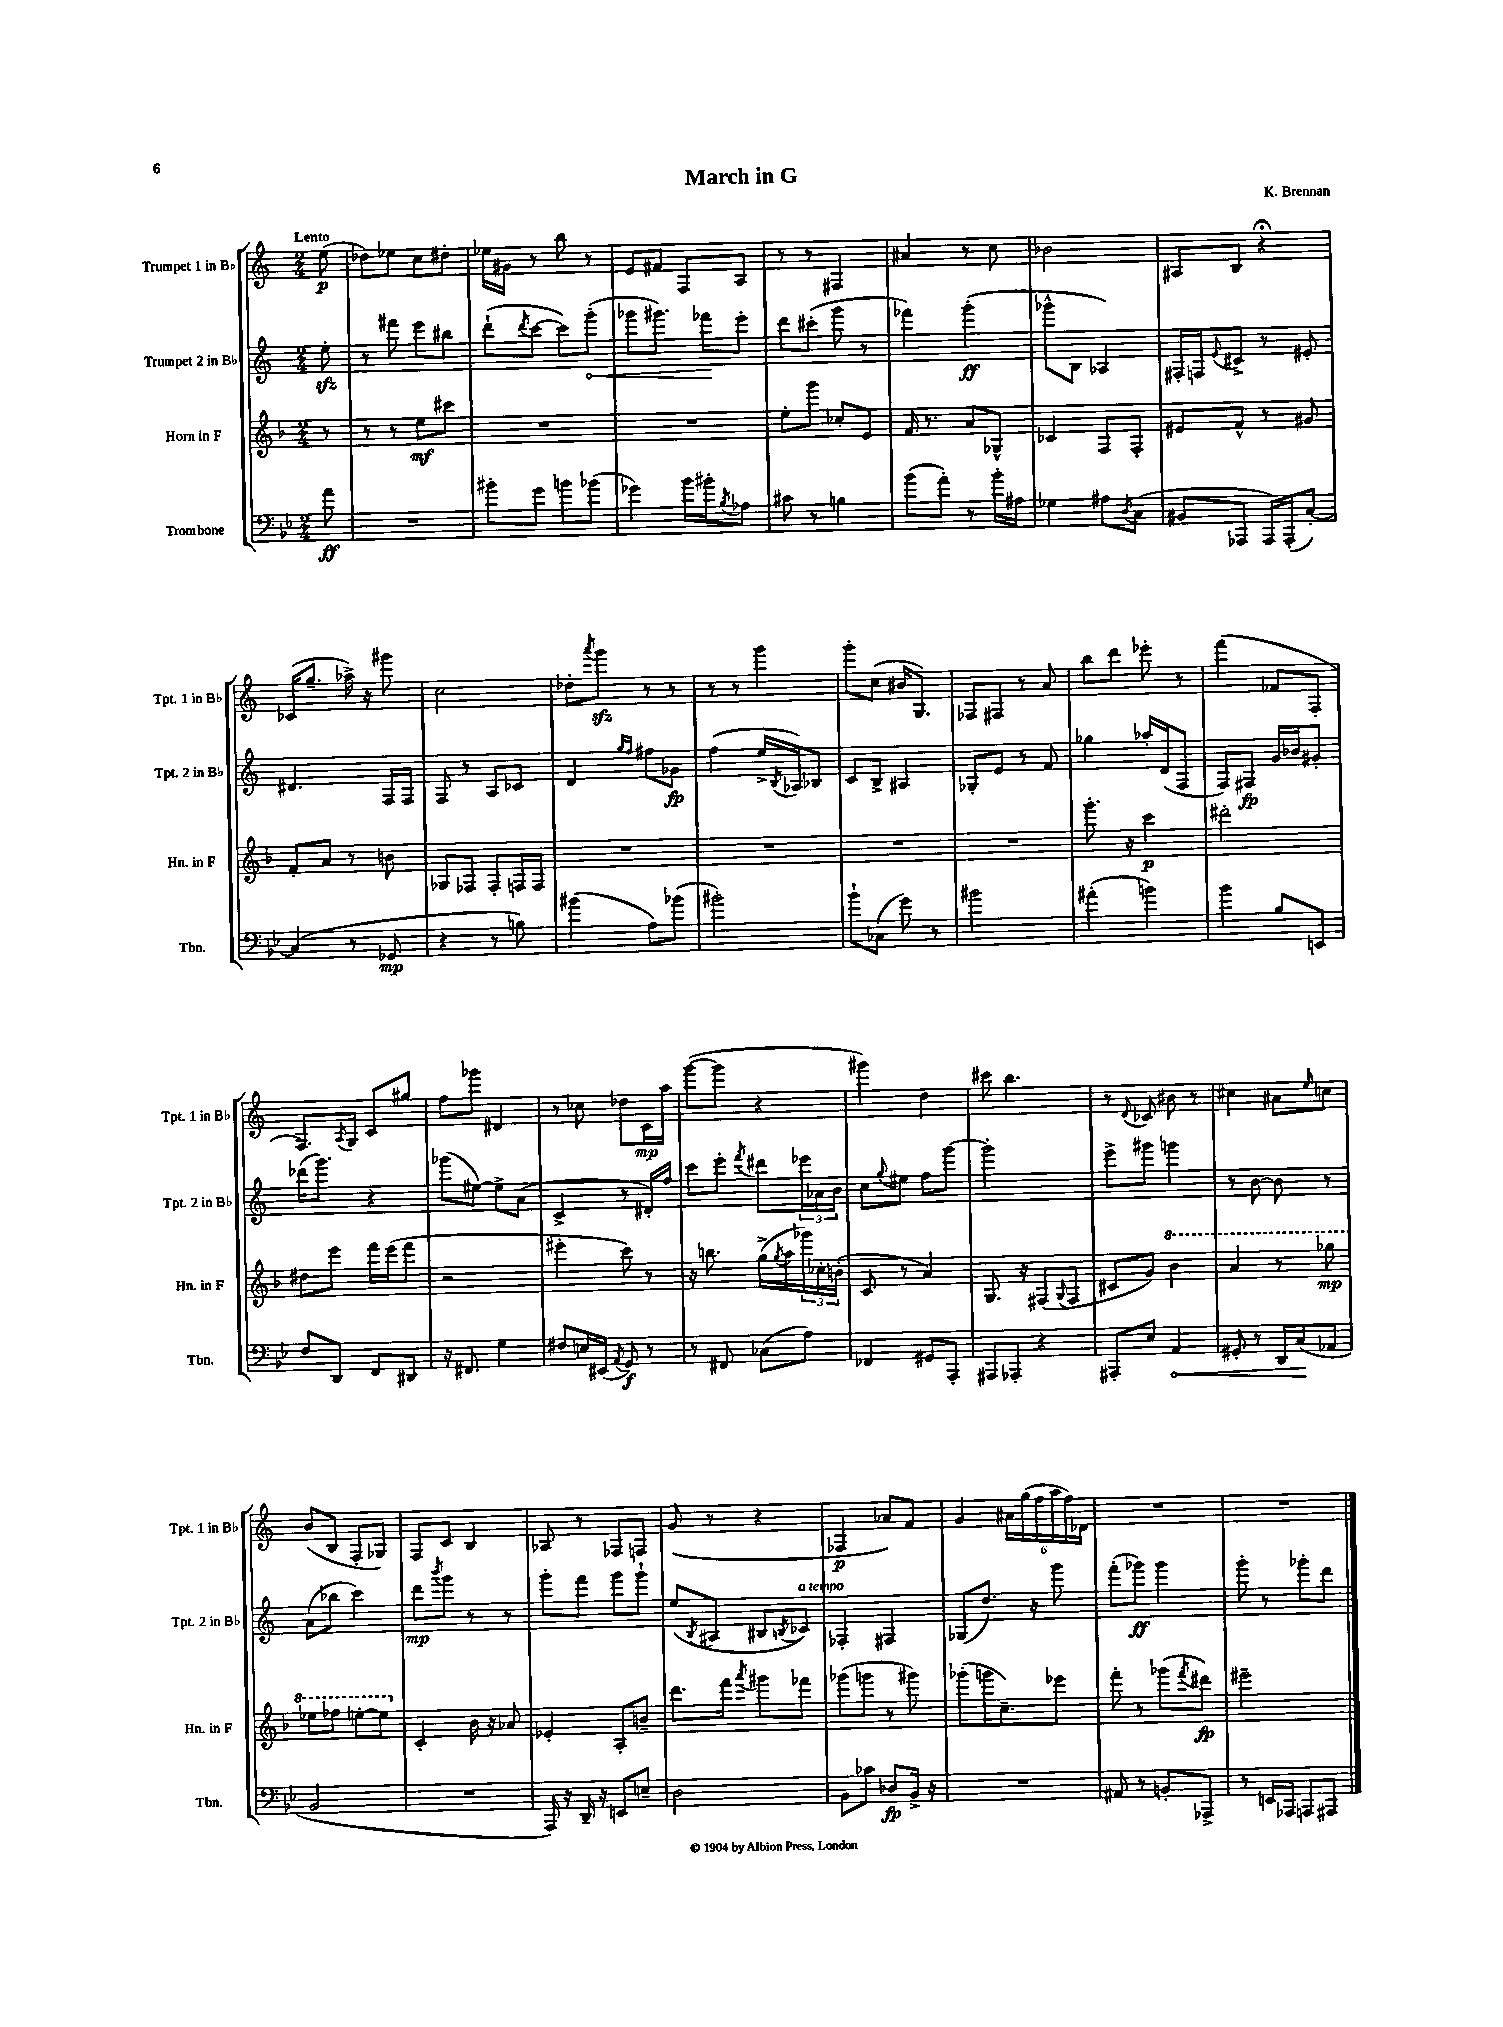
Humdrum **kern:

**kern	**kern	**kern	**kern
*staff4	*staff3	*staff2	*staff1
*clefF4	*clefG2	*clefG2	*clefG2
*k[b-e-]	*k[b-]	*k[]	*k[]
*M2/4	*M2/4	*M2/4	*M2/4
8a	8r	8ee'	(8ee
=	=	=	=
2r	8r	8r	8dd-)
.	8r	8fff#	8ee-
.	8ee	8eee	8cc
.	8ccc#	8bb#	8dd#'
=	=	=	=
8b#'	2r	(8ddd`	16ee-
.	.	.	16g#
.	.	8qddd	.
8g	.	[8ccc	8r
8b	.	8ccc])	8bb
(8b-	.	(8ggg'	8r
=	=	=	=
4g-)	2r	8ggg-	8e
.	.	8.ggg#)	8f#
16b-	.	.	8F
16b#'	.	16fff-	.
8qB-	.	.	.
8A-	.	8eee'	8A
=	=	=	=
8c#	8ee'	8ddd	8r
8r	8ggg	(8ccc#'	8r
4B	8cc-'	8ggg	4F#
.	8e	8r	.
=	=	=	=
(8b-	16f	4fff-)	4a#
.	8.r	.	.
8a')	.	.	.
8r	8a	(4ggg'	8r
16b-'	8G-^^	.	8cc
16A#	.	.	.
=	=	=	=
4G-	4c-	8ggg-^^	2b-
.	.	8B	.
8A#	8F	4A-)	.
8qD	.	.	.
(8C	8F'	.	.
=	=	=	=
8BB#	8e#	16F#'	8A#
.	.	16F	.
.	.	8qqe	.
8AAA-	8f^^	8c#^	8B
16AAA-)	8r	8r	4r;
(16AAA-'	.	.	.
[8C')	8g#	8e#'	.
=	=	=	=
(4C]	8f'	4.d#	(16c-
.	.	.	8.gg~
.	8a	.	.
8r	8r	.	16aa-^)
.	.	.	16r
8GG-	8b	16F	8ggg#
.	.	16F	.
=	=	=	=
4r	8G-	8F	2cc
.	8F-	8r	.
8r	8F-'	8A	.
8B)	16F	8c-	.
.	16F	.	.
=	=	=	=
(4b#	2r	4d	8dd-'
.	.	.	8qaaa
.	.	.	8ggg
.	.	16qqgg	.
.	.	16qqff	.
8A)	.	8ff#	8r
(8b-	.	8g-	8r
=	=	=	=
2b#')	2r	(4ff	8r
.	.	.	8r
.	.	16ee^	4ggg
.	.	8qB	.
.	.	16A-)	.
.	.	8B-	.
=	=	=	=
8b-`	2r	8c	8ggg'
(8C-	.	8B^	(8cc
8g)	.	4A#	16b#
.	.	.	8.G)
8r	.	.	.
=	=	=	=
2b#	2r	8G-'	8F-
.	.	8e	8F#
.	.	8r	8r
.	.	8f	8a
=	=	=	=
(4a#'	8.ggg'	4gg-	8bb
.	.	.	8ddd
.	16r	.	.
4b)	4ccc	16aa-'	8eee-'
.	.	(16d	.
.	.	8F	8r
=	=	=	=
4b-	2ddd#'	8F)	(4fff
.	.	8F#	.
8B-	.	16g	8f-
.	.	16b-	.
8EE	.	8g#'	8F'
=	=	=	=
8F	8dd#	(16ddd-	8.F)
.	.	8.ggg)	.
8DD	8eee	.	.
.	.	.	8qA
.	.	.	16G
8FF	16fff	4r	8c
.	(16eee	.	.
8DD#	8fff	.	8gg#
=	=	=	=
16r	2r	(8ggg-	8ff
8.FF#	.	.	.
.	.	[8ee#)	8ggg-
4G	.	8ee#^]	4d#
.	.	(8a	.
=	=	=	=
8F#	4eee#'	4c^	8r
16E	.	.	8cc-
(16EE#	.	.	.
8qAA	.	.	.
8GG)	8ccc)	8r	8dd-
8r	8r	16d#')	16c
.	.	16ff	16aa
=	=	=	=
8r	16r	8ccc	([8ggg
.	8.bb	.	.
8FF#	.	8eee'	8ggg]
.	.	8qfff	.
(8C-	(16gg^	8ddd#	4r
.	8qgg	.	.
.	16aa	.	.
8A)	24ggg-)	24eee-	.
.	24cc-'	24a-	.
.	(24b'	24b	.
=	=	=	=
4FF-	8c	8cc	4ggg#)
.	.	8qqgg	.
.	8r	8ee#	.
8GG#	4a)	8ff	4dd
8AAA'	.	[8ggg	.
=	=	=	=
8AAA#	8.G	2ggg']	8ccc#
8AAA-'	.	.	4.bb
.	16r	.	.
4r	(8F#	.	.
.	8qqG	.	.
.	8F#	.	.
=	=	=	=
8AAA#'	8c#	8eee^	8r
.	.	.	8qqd
8E-	8g)	8ggg#	8c-
4AA	4bb-	4ggg	8b#
.	.	.	8r
=	=	=	=
8GG#'	4aa	8r	4cc#
8r	.	[8b	.
16DD	8r	8b]	8a#
(16C	.	.	.
.	.	.	16qqee
8AA-	8ggg-	8r	8cc
=	=	=	=
2BB-	8eee-	(8a	(8b
.	8fff-	8bb-	8B
.	[8eee'	4ccc)	8F'
.	8eee]	.	8G-)
=	=	=	=
2r	4c'	8ddd	8F
.	.	8qbbb	.
.	.	8ggg	8c
.	16b-	8r	4B
.	16r	.	.
.	8a-	8r	.
=	=	=	=
16AAA)	4e-'	8ggg'	8A-
16r	.	.	.
16DD~	.	8fff	8r
16r	.	.	.
8EE	8A'	8ggg	8F-
8E~	8b~	8ggg`	8F
=	=	=	=
2D	8.ddd	(8ee	(8g
.	.	8qB	.
.	.	8A#	8r
.	16fff	.	.
.	8qaaa	.	.
.	8ggg#	8B#	4r
.	.	8qB	.
.	8fff-	8c-)	.
=	=	=	=
8BB-	(8ggg-	4F-'	4F-
8c-	8ggg	.	.
8D-	8r	4F#	8a-)
16BB-^	8ggg#)	.	8f
16r	.	.	.
=	=	=	=
2r	(8ggg-'	(8G-	4g
.	16ggg	8.dd)	.
.	8.cc~)	.	.
.	.	.	24a#
.	.	.	(24gg
.	.	16r	.
.	.	.	24ff
.	8eee-	8ggg	24aa
.	.	.	24ff)
.	.	.	24d-
=	=	=	=
8AA#	8fff'	(8fff'	2r
8r	8r	8ggg-)	.
8BB'	(8ggg-	4ggg-	.
.	8qfff	.	.
8AAA-^	8ddd#)	.	.
=	=	=	=
8r	2eee#~	8ggg'	2r
16EE	.	8r	.
16AAA-	.	.	.
8AAA	.	8ggg-'	.
8AAA#	.	8ddd	.
==	==	==	==
*-	*-	*-	*-
